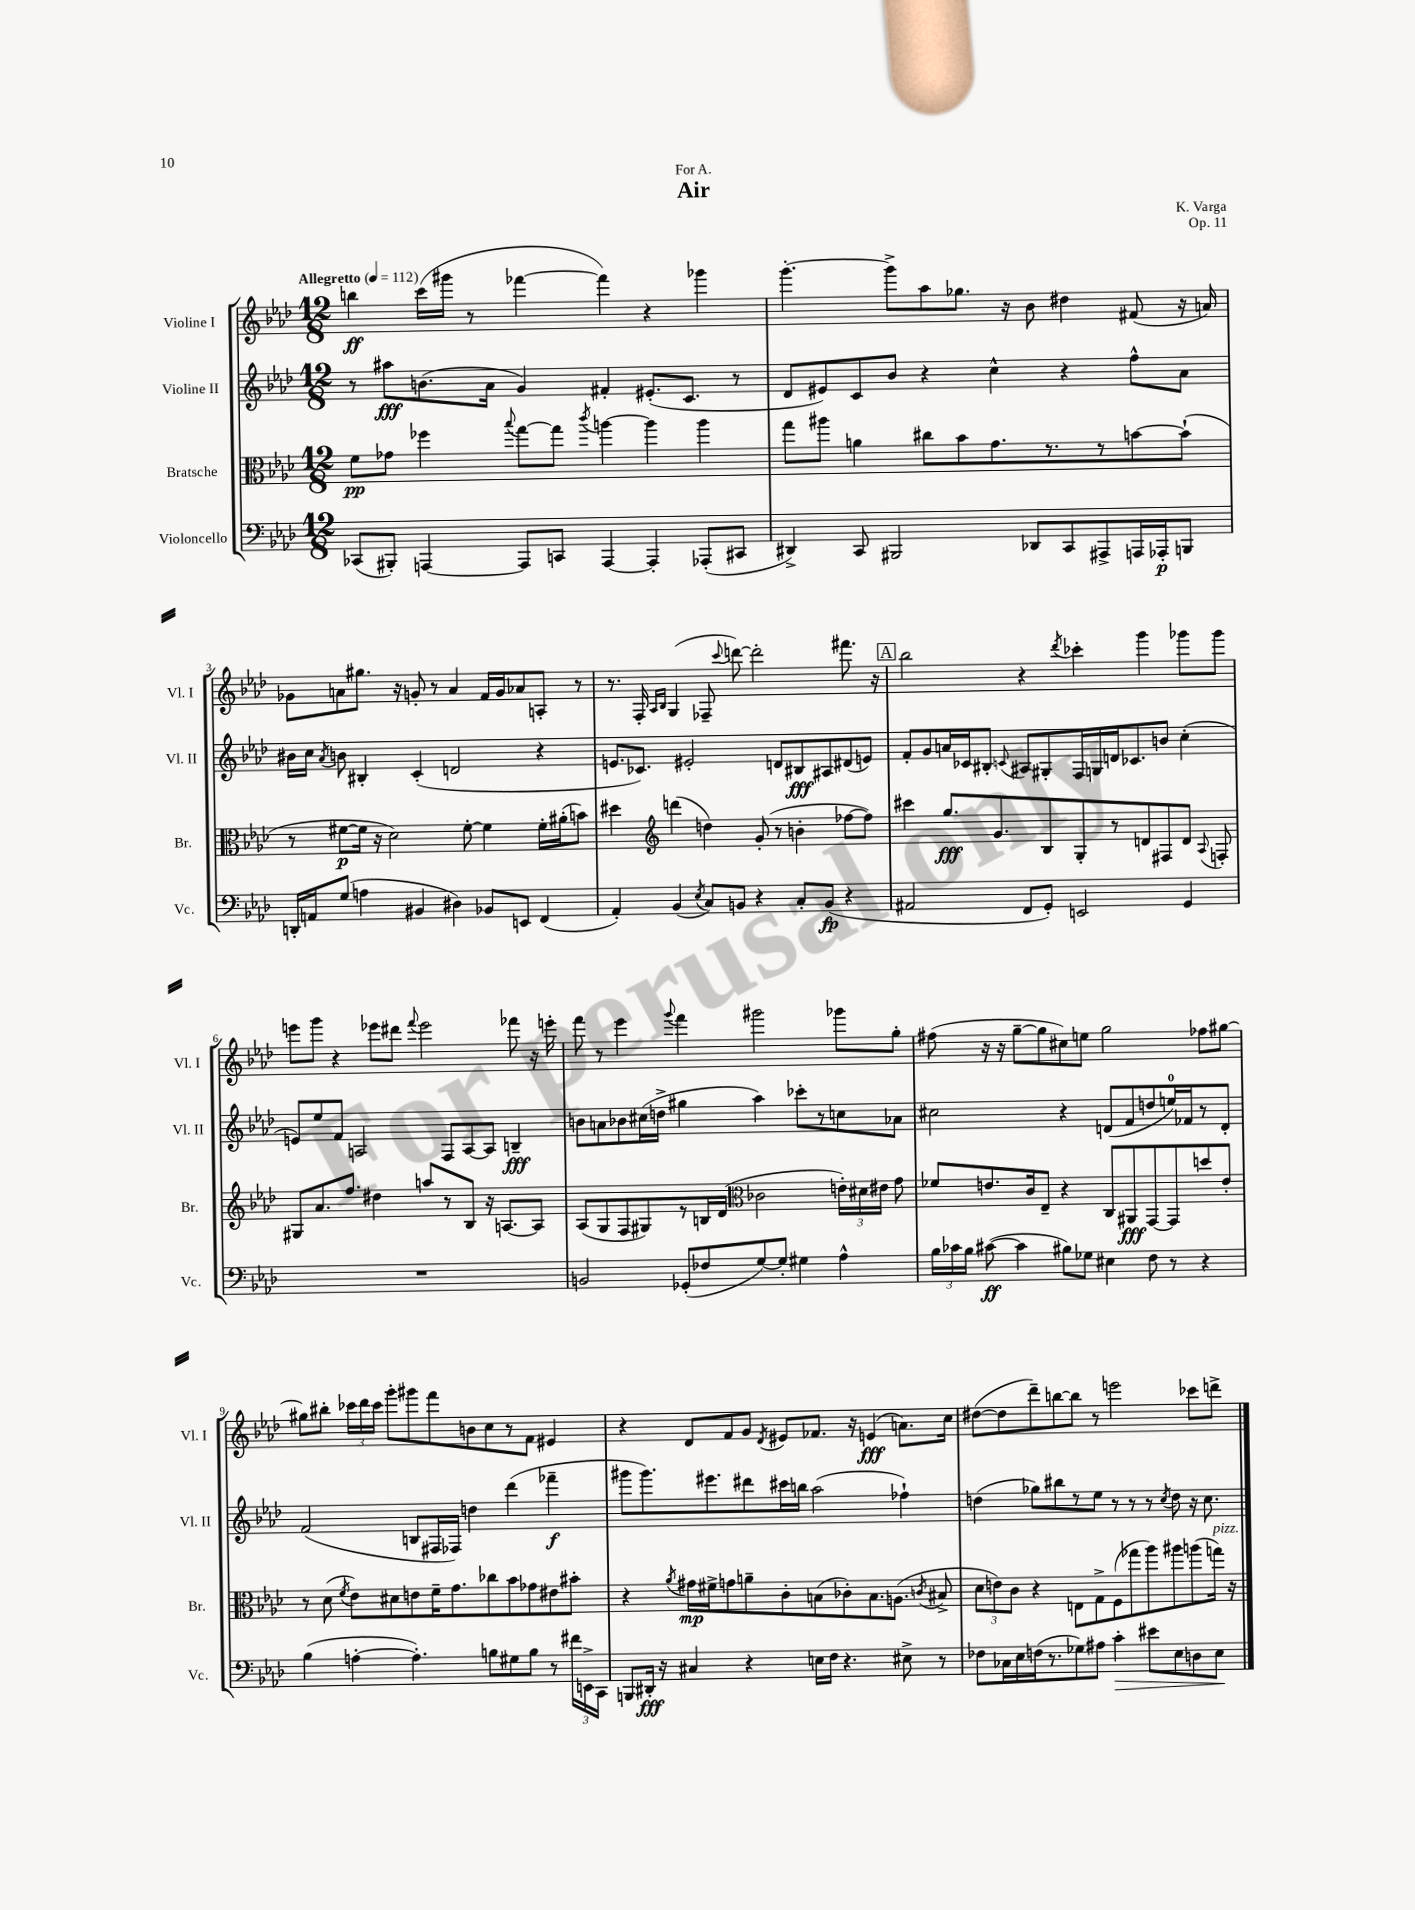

**kern	**kern	**kern	**kern
*staff4	*staff3	*staff2	*staff1
*clefF4	*clefC3	*clefG2	*clefG2
*k[b-e-a-d-]	*k[b-e-a-d-]	*k[b-e-a-d-]	*k[b-e-a-d-]
*M12/8	*M12/8	*M12/8	*M12/8
*MM112	*MM112	*MM112	*MM112
(8CC-	8f	8r	4bb
8BBB#')	8g-	8aa#	.
[4AAA	4ff-	(8.b	(16ccc
.	.	.	16ggg#
.	.	.	8r
.	.	16a-	.
.	8qqbb-	.	.
8AAA]	[8gg	4g)	[4fff-
8CC	8gg]	.	.
.	8qccc	.	.
[4AAA	[4aa	4f#'	4fff-])
4AAA']	4aa]	(8.e#'	4r
.	.	8.c	.
(8AAA-'	4aa	.	4ggg-
8CC#	.	8r	.
=	=	=	=
4DD#^)	8gg	8d-	[4.ggg'
.	8aa#	8e#)	.
8CC	4a	8c	.
2BBB#	.	8b-	8ggg^]
.	8cc#	4r	8aa-
.	8b-	.	8.gg-
.	8.g	4cc^^	.
.	.	.	16r
8DD-	.	.	8b-
.	8.r	.	.
8CC	.	4r	4dd#
8AAA#^	8r	.	.
16AAA	[8b	8ff^^	(8f#
16AAA-'	.	.	.
8BBB	(8b`]	8a-	16r
.	.	.	16a)
=	=	=	=
16DD'	8r	16b#	8g-
16AA	.	16cc	.
.	.	8qa-	.
(8G	[8f#	8b	8a
4A	16f#]	4B#'	8.gg#
.	16r	.	.
.	2d-)	.	.
.	.	.	16r
4BB#	.	(4c'	8g'
.	.	.	8r
4D#)	.	2d	4a
.	[8f#'	.	.
8BB-	4f#]	.	16f
.	.	.	16g
8EE	.	.	8a-
(4FF	16f#'	4r	8A'
.	(16a#'	.	.
.	8b)	.	8r
=	=	=	=
4AA-')	4dd#	8.e	8.r
.	.	8.c-)	16F'
*	*clefG2	*	*
.	.	.	16qqA-
.	.	.	16qqB-
(4BB-	(4ddd	.	(4G
.	.	2e#'	.
8qE-	.	.	.
8C)	4dd)	.	8F-~
.	.	.	8qqccc
8BB	.	.	[8ddd)
4r	(8g'	.	2ddd']
.	8r	8d	.
8C'	4b'	8B#	.
(8BB	.	8A#	.
4r	[8ff-	(8d#	8.fff#
.	8ff-])	8e)	.
.	.	.	16r
=	=	=	=
2AA#	4ccc#	8f'	2bb-
.	.	8g	.
.	8.gg	16a	.
.	.	16c-	.
.	.	8B#'	.
.	8.g	.	.
.	.	8qqc	.
8FF	.	8A#	4r
8GG')	8B-	8G#'	.
.	.	.	8qddd-
2EE	8G'	16F	4ccc-'
.	.	16G	.
.	8r	16d	.
.	.	8.c-	.
.	8d	.	4ggg
.	8F#	8b	.
4GG	8d	(4cc'	8ggg-
.	8qqA-	.	.
.	8F'	.	8ggg-
=	=	=	=
1.r	8G#	8e)	8eee
.	8.a-	8ee-	8ggg
.	.	8f	4r
.	8.ff	.	.
.	.	2A	.
.	4dd#	.	8eee-
.	.	.	8ddd#
.	.	.	8qqfff
.	8aa	.	2eee-
.	8r	8F	.
.	8B-	[8A	.
.	16r	8A]	.
.	[8.A	.	.
.	.	4B~	8fff-
.	8A]	.	16r
.	.	.	16eee'
=	=	=	=
2BB	(8A-	8b	8fff
.	8G	8a	8r
.	8F	8b-	4eee-
.	8G#)	(16cc#	.
.	.	16dd^	.
.	.	.	8qqggg
(8GG-'	8r	4gg#	4fff
8F-	16B	.	.
.	(16d-	.	.
*	*clefC3	*	*
[8G)	2c-	4aa-)	2ggg#
8G']	.	.	.
4G#	.	8ccc-'	.
.	.	8r	.
4A-^^	24e')	8cc	8ggg-
.	24d#	.	.
.	24e#	.	.
.	8g	8a-	8gg'
=	=	=	=
24B-	8f-	2cc#	(8ff#
24c-	.	.	.
24B-	.	.	.
([8c#	8.e	.	16r
.	.	.	16r
4c#]	.	.	[8gg~
.	16c	.	.
.	8E-~	.	8gg]
8B#)	4r	4r	8cc#)
8G-	.	.	8ee
4E#	8C	(8d	2gg
.	8AA#	8f	.
8F	[8GG	8dd	.
8r	8GG]	16ee)	.
.	.	16f-	.
4r	8dd	8r	8ff-
.	8e'	8d'	[8gg#
=	=	=	=
(4B-	8r	(2f	8gg#]
.	(8d-	.	8bb#'
.	8qf	.	.
[4A'	8e-)	.	24ccc-
.	.	.	24ddd-
.	.	.	24ccc-
.	8d#	.	8ggg'
4.A'])	8e	8B	8ggg#
.	16f~	16F#	8fff
.	8.g	16F-)	.
.	.	4dd	8b
8B	8cc-	.	8cc
8G#	8b-	(4ddd-	8r
8B	8g-	.	8f
8r	8e#	4fff-~	4e#
24f#	8b#'	.	.
24EE^	.	.	.
24CC	.	.	.
=	=	=	=
8BBB	4r	8ggg#	4r
16DD#'	.	8.ggg#)	.
16r	.	.	.
.	8qa-	.	.
4C#	16g#	.	8d-
.	16f#^	8.eee#	.
.	8g	.	8f
4r	8a~	8ddd#	8g
.	.	.	8qd-
.	8c'	16ccc#	8e#
.	.	16bb	.
16E	(8B	(2aa-	8.f-
16F	.	.	.
4.r	8c-')	.	.
.	.	.	16r
.	8.B	.	(4e
.	(8.A	.	.
8E#^	.	4ff-`)	8.a)
.	8qc	.	.
8r	8B#^	.	.
.	.	.	16cc
=	=	=	=
8F-	12d-	(4dd	([8dd#
.	12e)	.	.
16C-	.	.	8dd#]
.	12c	.	.
16E-	.	.	.
(16F	4r	8gg-)	8ddd-~)
8.r	.	.	.
.	.	8bb#	[8bb
8G-)	8E	8r	8bb]
8A#	8G^	8ee-	8r
4c'	(8F	8r	2eee
.	8gg-	8r	.
8e#	8aa-)	8r	.
.	.	8qcc	.
8E-	8aa#	8dd	.
8D	(8aa	16r	8ccc-
.	.	8.cc	.
8E-	16gg)	.	8ddd^
.	16r	.	.
==	==	==	==
*-	*-	*-	*-
